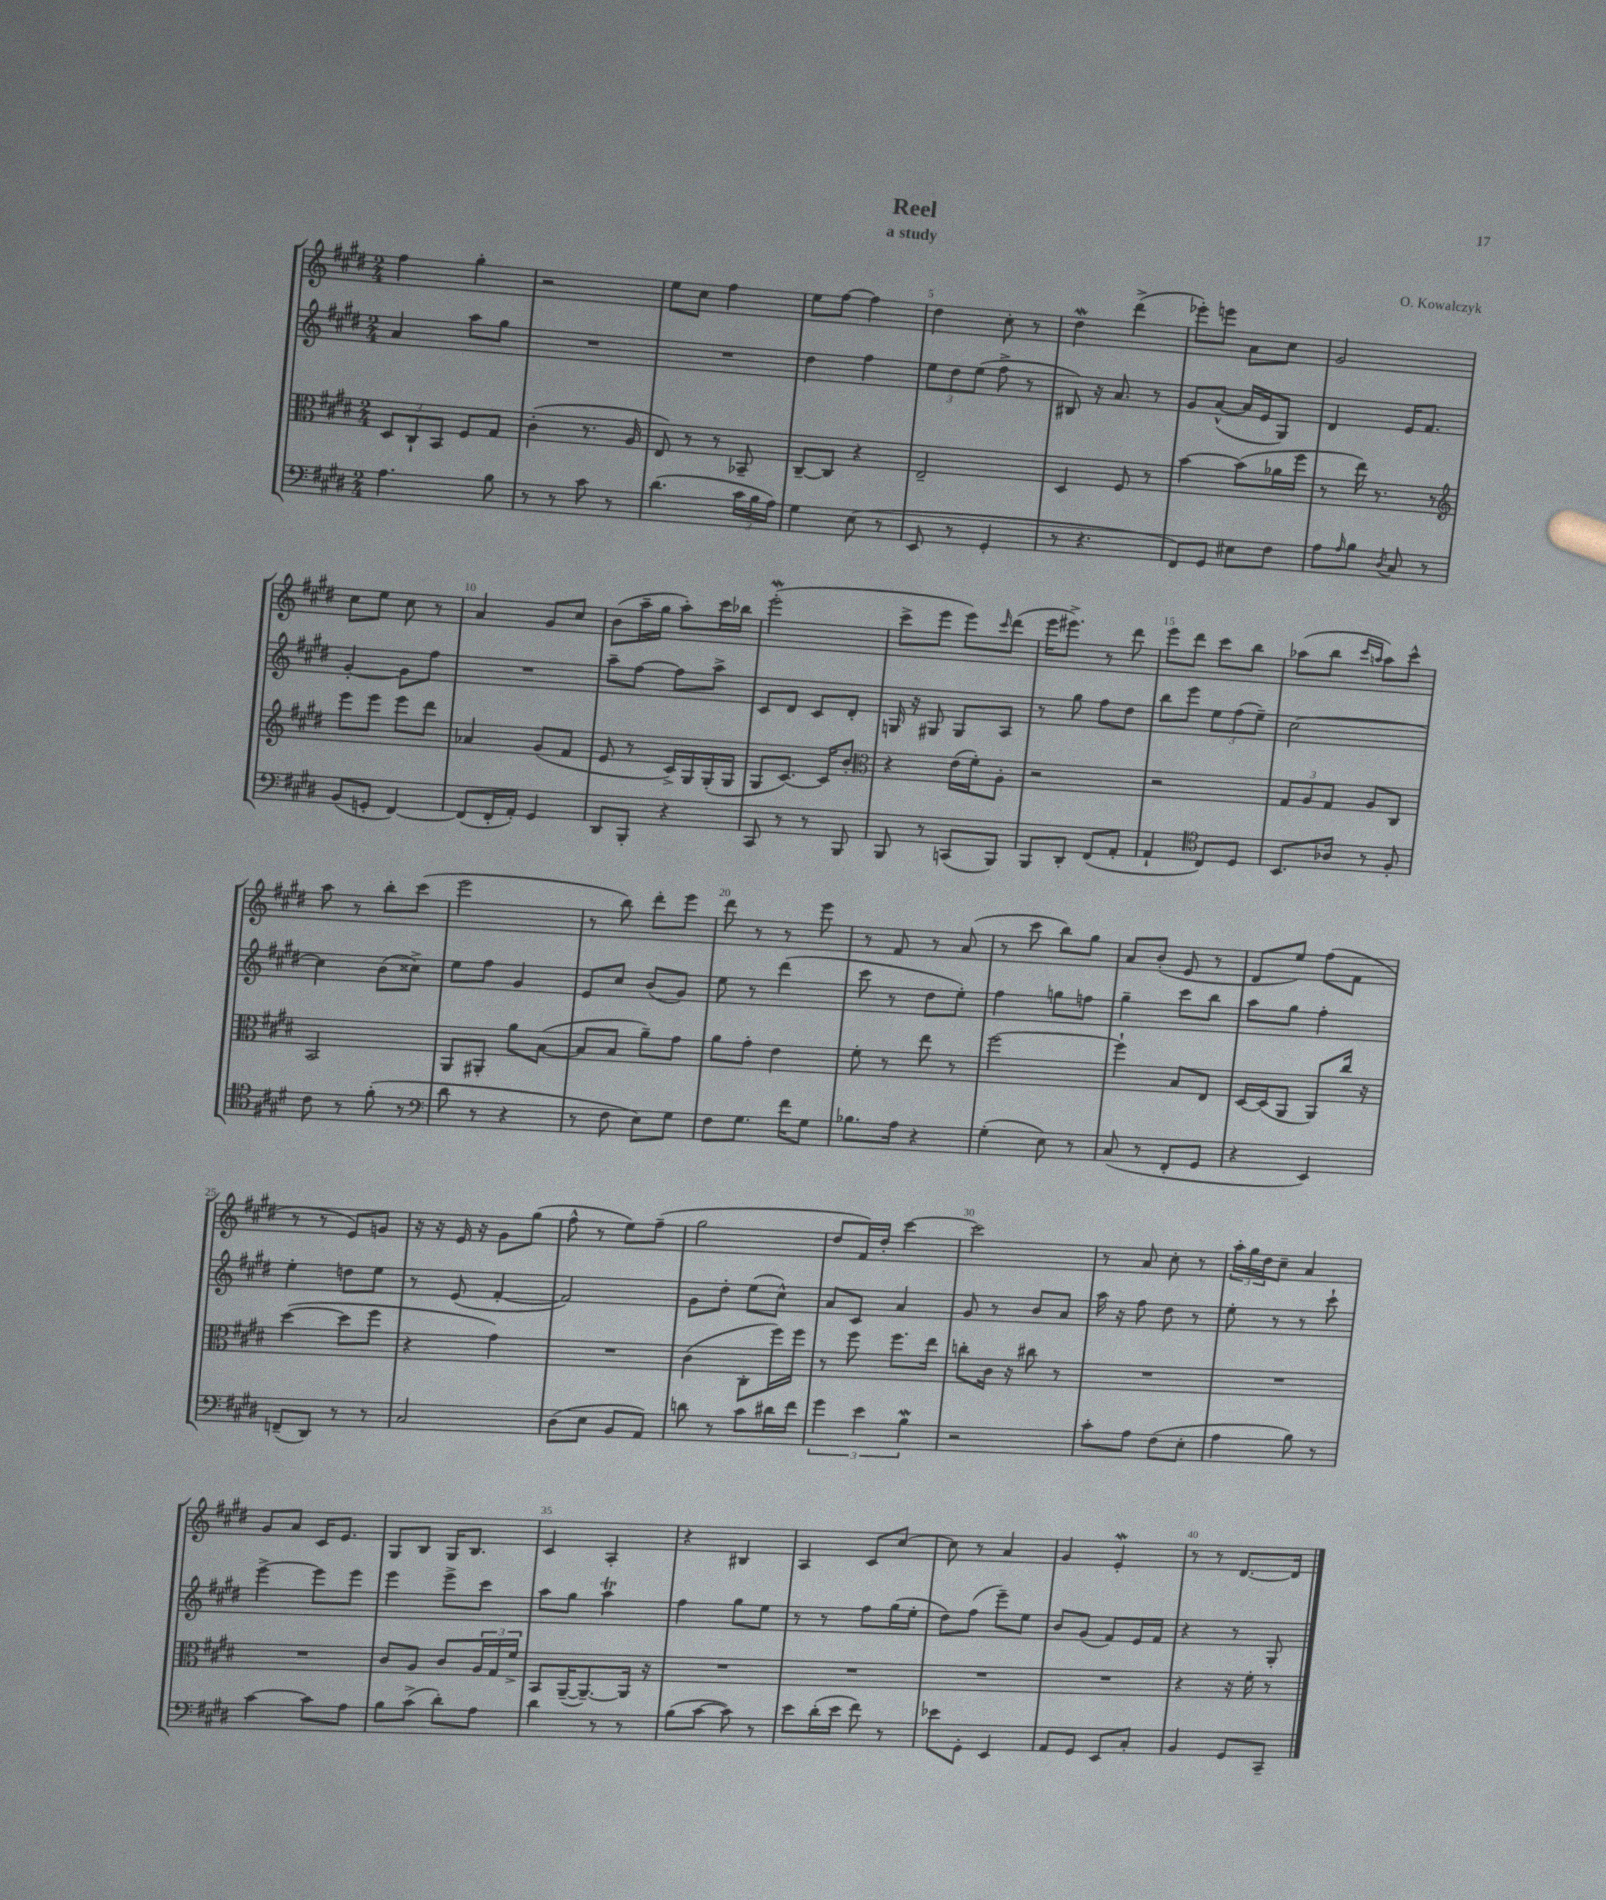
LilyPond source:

\header { title = "Reel" composer = "O. Kowalczyk" subtitle = "a study" }
<<
\new StaffGroup <<
\new Staff = "s0" {
    \clef treble \key e \major \numericTimeSignature \time 2/4
    fis''4 gis''4-. |
    r2 |
    e''8 cis''8 fis''4 |
    e''8 fis''8~ fis''4 |
    dis''4 cis''8-. r8 |
    dis''4\mordent dis'''4->( |
    ees'''8-.) e'''8 a'8 cis''8 |
    gis'2 |
    cis''8 e''8 cis''8 r8 |
    a'4 gis'8 cis''8 |
    b'8( a''16-- gis''16 a''8-.) cis'''16 bes''16 |
    e'''2-.\mordent( |
    cis'''8-> e'''8 e'''8) \grace { cis'''16 } dis'''8( |
    e'''16 eis'''8.->) r8 dis'''8 |
    e'''8 dis'''8 cis'''8 b''8 |
    aes''8( b''8 \grace { cis'''16 a''16 } a''8) cis'''8-^ |
    a''8 r8 b''8-. cis'''8( |
    e'''2 |
    r8 b''8) dis'''8-. e'''8 |
    dis'''8 r8 r8 e'''8 |
    r8 fis'8 r8 a'8( |
    r8 cis'''8 b''8) gis''8 |
    a'8 b'8-.( e'8 r8 |
    dis'8 e''8) fis''8( fis'8 |
    r8 r8 e'8) g'8 |
    r16 r16 e'16 r16 gis'8 gis''8( |
    fis''8-^ r8 e''8) fis''8--( |
    gis''2 |
    dis''8 fis'16) dis''16-. cis'''4~ |
    cis'''2 |
    r8 a'8 cis''8-. r8 |
    \tuplet 3/2 { a''16-. gis''16 dis''16 } cis''8-- a'4 |
    gis'8 a'8 cis'16 e'8. |
    gis8 b8 gis16 b8. |
    cis'4 a4-. |
    r4 bis4 |
    a4 cis'8 cis''8~ |
    cis''8 r8 a'4 |
    gis'4 e'4-.\mordent |
    r8 r8 dis'8.~ dis'16 \bar "|." |
}
\new Staff = "s1" {
    \clef treble \key e \major \numericTimeSignature \time 2/4
    a'4 a''8 gis''8 |
    R2 |
    R2 |
    dis''4 fis''4 |
    \tuplet 3/2 { e''8 dis''8 e''8( } fis''8-> r8 |
    bis8) r16 a'8. r8 |
    gis'8 a'8~-^( a'16 e'16 gis8) |
    dis'4 e'16 fis'8. |
    gis'4~-. gis'8 fis''8 |
    R2 |
    a''8-- fis''8~ fis''8 a''8-> |
    cis'8 dis'8 cis'8 dis'8-. |
    g16 r16 gis8 gis8 a8 |
    r8 gis''8 fis''8 dis''8 |
    b''8 e'''8 \tuplet 3/2 { e''8 fis''8( e''8--) } |
    cis''2~ |
    cis''4 b'8( cisis''8->) |
    e''8 fis''8 gis'4 |
    e'8 cis''8 b'8( gis'8) |
    e''8 r8 dis'''4( |
    cis'''8 r8 dis''8 e''8-.) |
    fis''4 g''8 f''8 |
    gis''4-- cis'''8 b''8 |
    a''8 gis''8 fis''4-. |
    e''4-. d''8 e''8 |
    r8 e'8( fis'4~-. |
    fis'2) |
    gis'8 dis''8-. e''8( cis''8-^) |
    a'8 cis'8 a'4 |
    gis'8 r8 b'8 a'8 |
    a''16 r16 fis''8 dis''8 r8 |
    e''8-. r8 r8 cis'''8-! |
    e'''4~-> e'''8 e'''8 |
    e'''4 e'''8-> cis'''8 |
    a''8 gis''8 a''4\trill |
    fis''4 gis''8 e''8 |
    r8 r8 fis''8 gis''16( e''16-. |
    dis''8) fis''8( e'''8--) e''8 |
    b'8 gis'8( fis'8) e'16 fis'16 |
    r4 r8 gis8-. \bar "|." |
}
\new Staff = "s2" {
    \clef alto \key e \major \numericTimeSignature \time 2/4
    \tuplet 3/2 { dis8 cis8-! b,8 } fis8 gis8 |
    cis'4-.( r8. a16 |
    e8) r8 r8 bes,8-- |
    cis8~-- cis8 r4 |
    e2-- |
    dis4 fis8 r8 |
    b'4~ b'8( aes'16 fis''16 |
    r8 e''16) r8. r8 |
    \clef treble e'''8 e'''8 e'''8 dis'''8 |
    aes'4 gis'8( fis'8 |
    e'8 r8 cis'16->) gis16 gis16-.( gis16 |
    gis8 cis'8.~) cis'16 b'8-. |
    \clef alto r4 e'16( fis'16-.) a8-. |
    r2 |
    r2 |
    \tuplet 3/2 { gis8 a8 gis8 } a8 cis8 |
    b,2 |
    a,8 ais,8-. a'8 b8~( |
    b8 b8 a'8--) gis'8 |
    a'8 gis'8-. e'4 |
    fis'8-. r8 e''8 r8 |
    fis''2~ |
    fis''4-! b8 e8 |
    dis16~ dis16( a,8 a,8) cis''16 r16 |
    dis''4~( dis''8 fis''8 |
    r4 gis'4) |
    R2 |
    cis'4( cis8-. fis''16) fis''16 |
    r8 fis''8 fis''8. e''16 |
    c''8-. cis'16 r16 cis''8 r8 |
    R2 |
    R2 |
    R2 |
    cis'8 a8 cis'8 \tuplet 3/2 { a16 gis16 fis'16-> } |
    b,8 a,16~--( a,8.~--) a,16 r16 |
    R2 |
    R2 |
    R2 |
    R2 |
    r4 r16 fis'16-. r8 \bar "|." |
}
\new Staff = "s3" {
    \clef bass \key e \major \numericTimeSignature \time 2/4
    a4. b8 |
    r8 r8 cis'8 r8 |
    dis'4.( \tuplet 3/2 { cis'16 b16 a16) } |
    gis4 e8( r8 |
    e,8 r8 gis,4-. |
    r8 r4. |
    fis,8) gis,8 eis8 fis8 |
    a8 \grace { a16 } b8 \acciaccatura { dis8 } cis8 r8 |
    b,8( g,8-. fis,4~) |
    fis,8( fis,16-. a,16-.) gis,4 |
    dis,8 b,,8-. r4 |
    cis,8 r8 r8 b,,8 |
    b,,8 r8 c,8( b,,8) |
    b,,8 dis,8-. fis,8( a,8-. |
    a,4-! \clef tenor cis8) dis8 |
    b,8. aes16 r8 fis8-. |
    cis'8 r8 fis'8-.( r8 |
    \clef bass dis'8 r8 r4 |
    r8 fis8 e8) gis8 |
    fis8 gis8. fis'16 gis8 |
    bes8. a16 r4 |
    gis4-.( e8) r8 |
    cis8( r8 fis,8-. gis,8 |
    r4 e,4) |
    f,8--( dis,8) r8 r8 |
    cis2 |
    dis8( e8 b,8 a,8) |
    d'8 r8 cis'8 dis'16 fis'16 |
    \tuplet 3/2 { gis'4 e'4 b4\mordent } |
    r2 |
    cis'8-. a8 fis8( e8-. |
    a4 b8) r8 |
    cis'4~ cis'8 a8 |
    b8 cis'8->( dis'8-.) a8 |
    dis'4 r8 r8 |
    b8( cis'8~ cis'8) r8 |
    e'8 dis'16-.( e'16 fis'8) r8 |
    ees'8 gis,8-. e,4 |
    a,8 gis,8 e,8 cis8-. |
    b,4 gis,8 cis,8-- \bar "|." |
}
>>
>>
\layout { \context { \Score \override BarNumber.break-visibility = ##(#f #t #t) barNumberVisibility = #(every-nth-bar-number-visible 5) } }
